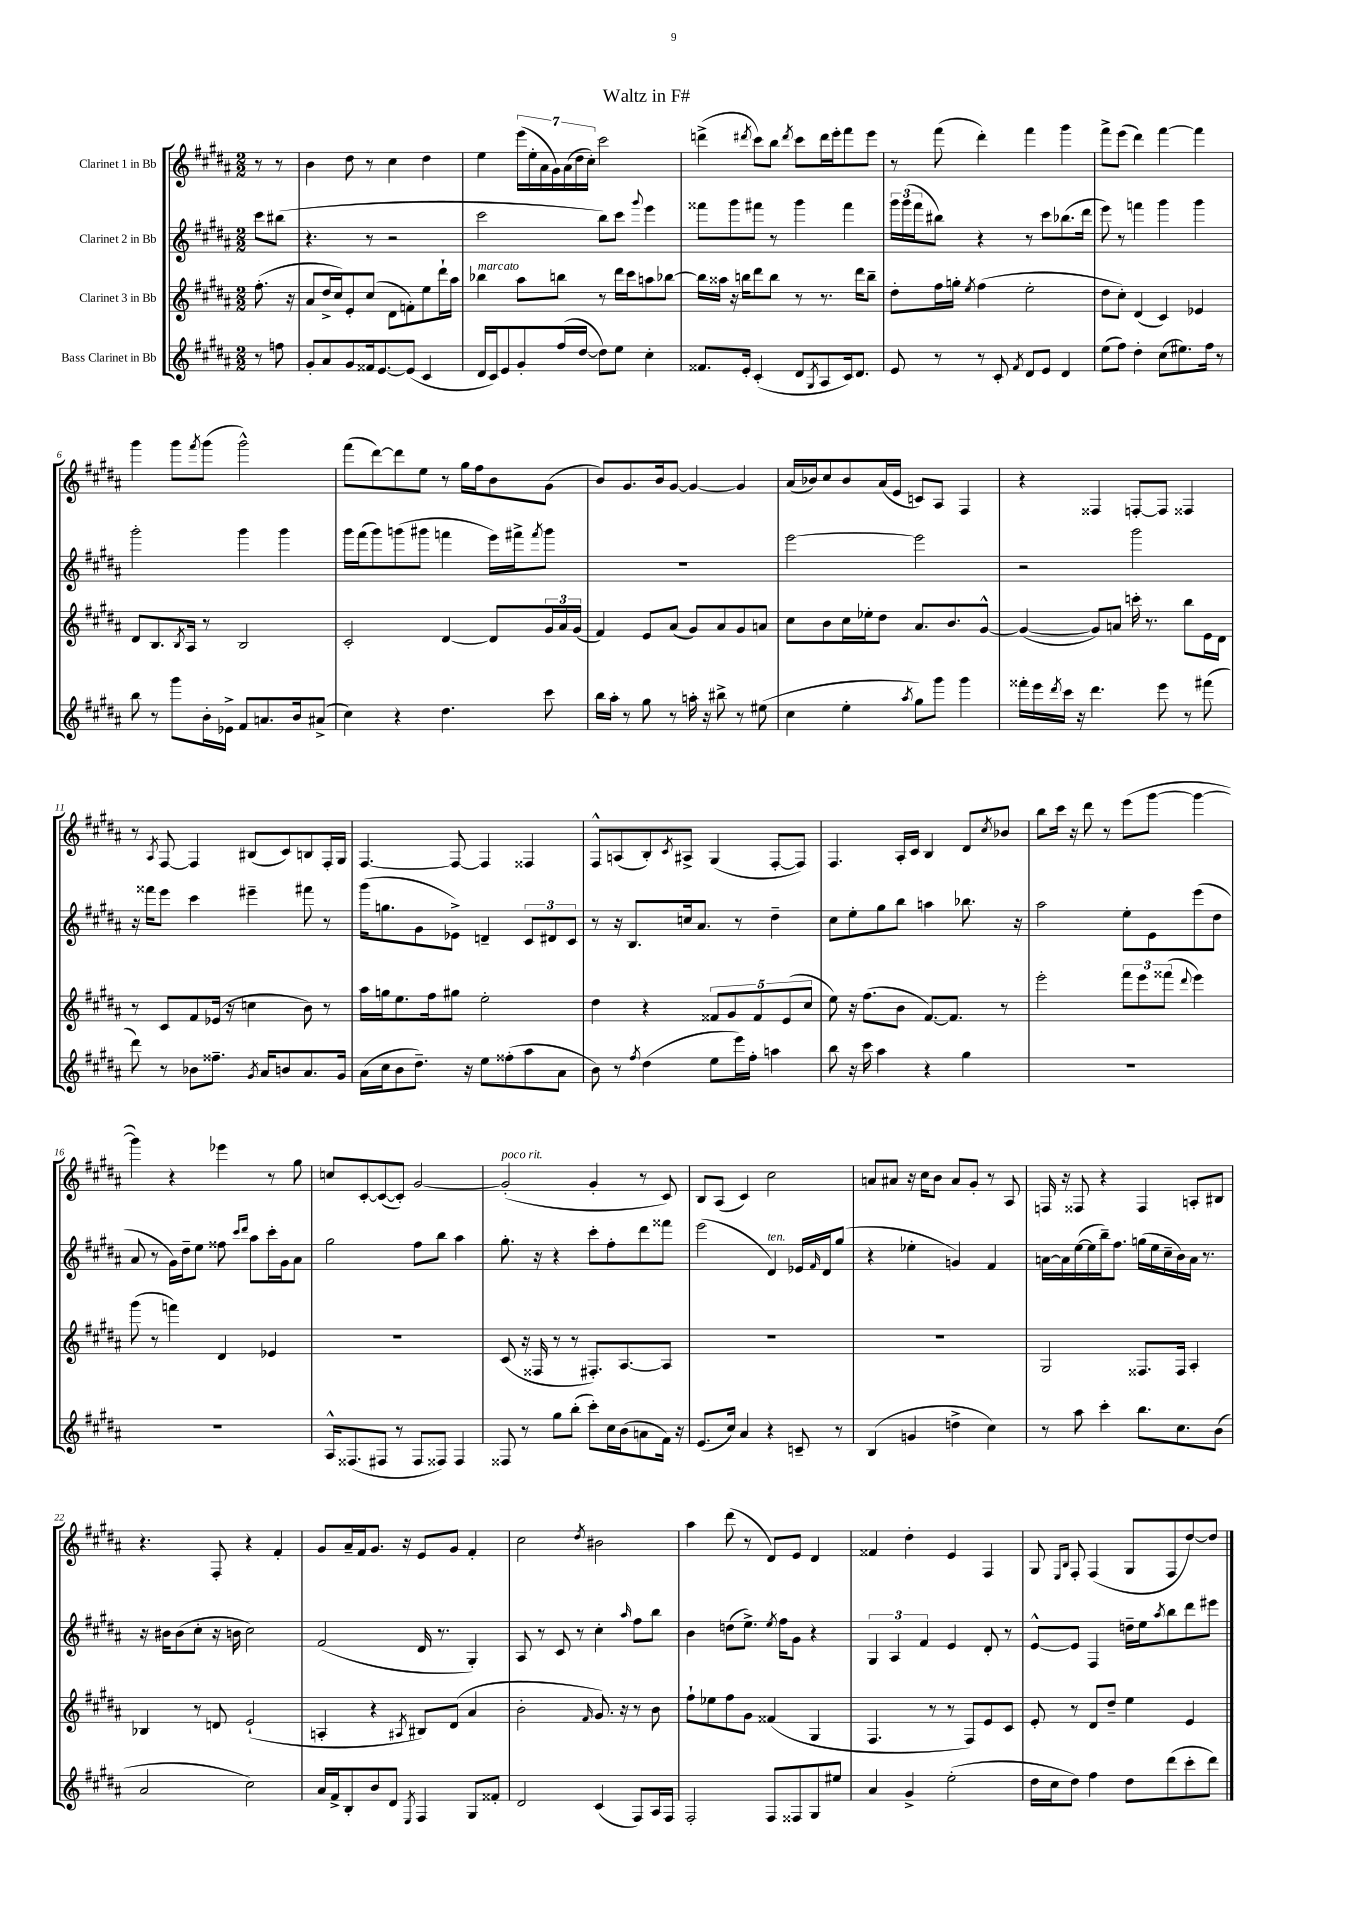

**kern	**kern	**kern	**kern
*part4	*part3	*part2	*part1
*staff4	*staff3	*staff2	*staff1
*I"Bass Clarinet in Bb	*I"Clarinet 3 in Bb	*I"Clarinet 2 in Bb	*I"Clarinet 1 in Bb
*clefG2	*clefG2	*clefG2	*clefG2
*k[f#c#g#d#a#]	*k[f#c#g#d#a#]	*k[f#c#g#d#a#]	*k[f#c#g#d#a#]
*M2/2	*M2/2	*M2/2	*M2/2
=	=	=	=
8r	(8.ff#'\	8ccc#\L	8r
8ffn\	.	(8bb#X\J	8r
.	16r	.	.
=1	=1	=1	=1
8g#'/L	8a#/L	4.r	4b\
8a#/	16dd#^/L	.	.
.	16cc#/J)	.	.
8g#/	8e'/	.	8dd#\
16f##X/k	(8cc#/J	8r	8r
[8.e/	.	.	.
.	8d#\L	2r	4cc#\
(8e/J]	8fn'\)	.	.
4c#/	8ee\	.	4dd#\
.	16ddd#`\L	.	.
.	16aa#\JJ	.	.
=2	=2	=2	=2
!	!LO:TX:a:i:t=marcato	!	!
16d#/LL	4bb-X\	2ccc#\	4ee\
16c#/J)	.	.	.
8e/	.	.	.
8g#'/	8aa#\L	.	(28eee\LL
.	.	.	28ee'\
.	.	.	28a#\
.	.	.	28g#\)
(16ff#/L	8bbn\J	.	.
.	.	.	(28a#\
.	.	.	28dd#\
[16dd#/JJ	.	.	.
.	.	.	28cc#'\JJ)
8dd#\L])	8r	8bb\L)	2ccc#\
8ee\J	16ddd#\LL	8ccc#\J	.
.	16ccc#\J	.	.
.	.	8qqggg#/	.
4cc#'\	8aan\	4eee\	.
.	[8bb-X\J	.	.
=3	=3	=3	=3
8.f##X/L	16bb-\LL]	8fff##X\L	(4dddn^\
.	16aa##X\JJ	.	.
.	16r	8ggg#\	.
16e'/Jk	16bbn\KL	.	.
.	.	.	8qddd#X/
(4c#'/	8ddd#\	8fff#X\J	8ccc#\L)
.	8bb\J	8r	8bb\J
.	.	.	8qddd#/
8d#/L	8r	4ggg#\	8ccc#\L
8qG#/	.	.	.
8A#/	8.r	.	16ddd#\L
.	.	.	16eee'\J
16c#/k)	.	4fff#\	8fff#\
8.d#/J	16ddd#\KL	.	.
.	8bb~\J	.	8eee\J
=4	=4	=4	=4
8e/	8dd#'\L	24ggg#\LL	8r
.	.	(24ggg#\	.
.	.	24fff#\J	.
8r	16ff#\L	8bb#X\J)	(8fff#\
.	16ggn'\JJ	.	.
.	8qee/	.	.
8r	(4ff#\	4r	4ddd#'\)
8c#'/	.	.	.
8qf#/	.	.	.
8d#/L	2ee'\	8r	4fff#\
8e/J	.	8ccc#\L	.
4d#/	.	(8.bb-X\	4ggg#\
.	.	16ddd#\Jk	.
=5	=5	=5	=5
(8ee\L	8dd#\L	8eee\)	8fff#^\L
8ff#\J)	8cc#'\J)	8r	(8eee\J
4dd#'\	(4d#/	4fffn\	4ddd#\)
(8cc#\L	4c#/)	4ggg#\	[4fff#\
8.ee#X\)	.	.	.
.	4e-X/	4ggg#\	4fff#\]
16ff#\Jk	.	.	.
8r	.	.	.
!!LO:LB:g=z
=6	=6	=6	=6
8bb\	8d#/L	2ggg#'\	4ggg#\
8r	8.B/	.	.
8ggg#\L	.	.	8ggg#\L
.	8qB/	.	.
.	16A#/Jk	.	.
.	.	.	8qfff#/
16b'\L	8r	.	(8ggg#\J
16e-X^\JJ	.	.	.
8f#/L	2B/	4ggg#\	2ggg#^^\)
8.an/	.	.	.
.	.	4ggg#\	.
16b/k	.	.	.
(8a#X^/J	.	.	.
=7	=7	=7	=7
4cc#\)	2c#'/	16ggg#\LL	(8fff#\L
.	.	(16fff#\J	.
.	.	8ggg#\)	[8ddd#\)
4r	.	(8gggn\	8ddd#\]
.	.	8ggg#X\J	8ee\J
4.dd#\	[4d#/	4fffn\	8r
.	.	.	16gg#\LL
.	.	.	16ff#\J
.	8d#/L]	16eee\LL)	8b\
.	.	16fff#X^\J	.
.	.	8qfff#/	.
8ccc#\	24g#/L	8ggg#\J	(8g#\J
.	24a#/	.	.
.	(24g#/JJ	.	.
=8	=8	=8	=8
16bb\LL	4f#/)	1r	8b/L)
16aa#'\JJ	.	.	.
8r	.	.	8.g#/
8gg#\	8e/L	.	.
.	.	.	16b/k
8r	(8a#/J	.	[8g#/J
16aan'\	8g#/L)	.	4g#/_
16r	.	.	.
8bb#X^\	8a#/	.	.
8r	8g#/	.	4g#/]
(8ee#X\	8an/J	.	.
=9	=9	=9	=9
4cc#\	8cc#\L	[2eee\	(16a#/LL
.	.	.	16b-X/J)
.	8b\	.	8cc#/
4ee'\	16cc#\L	.	8b-/
.	16ee-X'\J	.	.
.	8dd#\J	.	(16a#/L
.	.	.	16e/JJ
8qaa#/	.	.	.
8gg#\L)	8.a#/L	2eee\]	8cn/L)
8ggg#\J	.	.	8A#/J
.	8.b/	.	.
4ggg#\	.	.	4F#/
.	[8g#^^/J	.	.
=10	=10	=10	=10
16fff##X'\LL	(4g#/_	2r	4r
16eee\	.	.	.
8qddd#/	.	.	.
16ccc#\JJ	.	.	.
16r	.	.	.
4.ddd#\	8g#/L])	.	4F##X/
.	8an/J	.	.
.	16cccn'\	2ggg#\	[8Fn'/L
.	8.r	.	.
8eee\	.	.	8F/J]
8r	8bb\L	.	4F##X/
(8fff#X\	16e\L	.	.
.	16d#\JJ	.	.
!!LO:LB:g=z
=11	=11	=11	=11
8ddd#\)	8r	16r	8r
.	.	16fff##X\KL	.
.	.	.	8qA#/
8r	8c#/L	8eee\J	[8F#/
8b-X\L	8f#/	4ccc#\	4F#/]
8.ff##X~\J	(16e-X/Jk	.	.
.	16r	.	.
.	4ccn\	4eee#X~\	(8B#X/L
8qg#/	.	.	.
16a#/KL	.	.	.
8bn/	.	.	8c#/)
8.a#/	8b\)	8fff#X\	8Bn/
.	8r	8r	16F#'/L
16g#/Jk	.	.	16G#/JJ
=12	=12	=12	=12
(16a#\LL	16aa#\LL	(16ggg#\KL	[4.F#/
16cc#\J	16ggn\J	8.ggn\	.
8b\	8.ee\	.	.
8.dd#~\J)	.	8g#\	.
.	16ff#\k	.	.
.	8gg#X\J	8e-X^\J)	8F#/_
16r	.	.	.
8ee\L	2ee'\	4dn~/	4F#/]
(8ff##X'\	.	.	.
8aa#\	.	12c#/L	4F##X/
.	.	12d#X/	.
8a#\J	.	.	.
.	.	12c#/J	.
=13	=13	=13	=13
8b\)	4dd#\	8r	8F#^^/L
8r	.	16r	(8An/
.	.	8.B/L	.
8qff#/	.	.	.
(4dd#\	4r	.	8B'/)
.	.	.	8qc#/
.	.	16ccn/k	8A#X^/J
.	.	8.a#/J	.
8ee\L	10f##X/L	.	(4G#/
.	10g#/	.	.
16eee\L)	.	8r	.
16ff#'\JJ	.	.	.
.	10f##/	.	.
4aan\	.	4dd#~\	[8F#'/L
.	(10e/	.	.
.	.	.	8F#/J])
.	10cc#/J	.	.
=14	=14	=14	=14
8bb\	8ee\)	8cc#\L	4.F#/
16r	16r	8ee'\	.
16ccc#\	(8.ff#\L	.	.
4aa#\	.	8gg#\	.
.	8b\J	8bb\J	16A#'/LL
.	.	.	16c#/JJ
4r	[8.f#/L)	4aan\	4B/
.	8.f#/J]	.	.
4gg#\	.	8.bb-X\	8d#/L
.	.	.	8qcc#/
.	8r	.	8b-X/J
.	.	16r	.
=15	=15	=15	=15
1r	2eee'\	2aa#\	8bb\L
.	.	.	16ccc#\Jk
.	.	.	16r
.	.	.	8ddd#\
.	.	.	8r
.	12fff#\L	8ee'\L	(8eee\L
.	12eee\	.	.
.	.	8e\	[8ggg#\J
.	(12fff##X\J	.	.
.	8qqddd#/	.	.
.	4eee\)	(8eee\	4ggg#\_
.	.	8dd#\J	.
!!LO:LB:g=z
=16	=16	=16	=16
1r	(8ggg#\	8a#/	4ggg#\])
.	8r	8r	.
.	4fffn\)	16g#\LL)	4r
.	.	16dd#~\J	.
.	.	8ee\J	.
.	4d#/	8ff##X\	4eee-X\
.	.	16qqccc#/LL	.
.	.	16qqddd#/JJ	.
.	.	8aa#\L	.
.	4e-X/	16ccc#'\L	8r
.	.	16g#\J	.
.	.	8a#\J	8gg#\
=17	=17	=17	=17
16A#^^/KL	1r	2gg#\	8ccn/L
(8.F##X/	.	.	.
.	.	.	[8c#'/
8F#X/J	.	.	(8c#/_
8r	.	.	8c#'/J])
8F#/L	.	8ff#\L	[2g#/
8F##X/J)	.	8bb\J	.
4F##/	.	4aa#\	.
=18	=18	=18	=18
!	!	!	!LO:TX:a:i:t=poco rit.
8F##X/	(8c#/	8.gg#'\	(2g#'/]
8r	16r	.	.
.	16F##X/	16r	.
8gg#\L	8r	4r	.
(8bb'\J	8r	.	.
8ccc#'\L)	8.F#X'/L)	8ccc#'\L	4g#'/
16cc#\L	.	8ff#'\	.
(16b\J	[8.A#/	.	.
8an\	.	8ddd#\	8r
16f#\Jk)	8A#/J]	8fff##X\J	8c#/)
16r	.	.	.
=19	=19	=19	=19
(8.e/L	1r	(2eee\	8B/L
.	.	.	(8A#/J
16cc#/Jk)	.	.	.
4a#/	.	.	4c#/)
!	!	!LO:TX:a:i:t=ten.	!
4r	.	4d#/)	2cc#\
8cn~/	.	16e-X/LL	.
.	.	16qqf#/	.
.	.	16d#/J	.
8r	.	(8gg#/J	.
=20	=20	=20	=20
(4B/	1r	4r	8an/L
.	.	.	8a#X/J
4gn/	.	4ee-X'\	16r
.	.	.	16cc#\KL
.	.	.	8b\J
4ddn^\	.	4gn/)	8a#/L
.	.	.	8g#'/J
4cc#\)	.	4f#/	8r
.	.	.	8A#/
=21	=21	=21	=21
8r	2G#/	[16an\LL	16Fn/
.	.	16a\]	16r
8aa#\	.	([16ee\	8F##X/
.	.	16ee\]	.
4ccc#'\	.	16bb~\J)	4r
.	.	8.ff#\J	.
8.bb\L	8.F##X/L	(16ggn\LL	4F##/
.	.	16ee\	.
.	.	16cc#~\	.
8.cc#\	16F##/Jk	16b\)	.
.	4A#'/	16a\JJ	8An'/L
.	.	8.r	.
(8b\J	.	.	8B#X/J
!!LO:LB:g=z
=22	=22	=22	=22
2a#/	4B-X/	16r	4.r
.	.	16b#X\KL	.
.	.	(8b#\	.
.	8r	8cc#'\J	.
.	8dn/	16r	8F#'/
.	.	16bn\	.
2cc#\)	(2e`/	2cc#\)	4r
.	.	.	4f#'/
=23	=23	=23	=23
16a#/LL	4An'/	(2f#/	8g#/L
16f#^/J	.	.	.
8B'/	.	.	16a#~/L
.	.	.	16f#/J
8b/	4r	.	8.g#/J
8d#/J	.	.	.
.	.	.	16r
8qE/	8qA#X/	.	.
4F#/	8B#X/L)	16d#/	8e/L
.	.	8.r	.
.	(8d#/J	.	8g#/J
8G#/L	4a#/	4G#'/)	4f#'/
8f##X'/J	.	.	.
=24	=24	=24	=24
2d#/	2b'\	8A#/	2cc#\
.	.	8r	.
.	.	8c#/	.
.	.	8r	.
.	16qqf#/	.	8qdd#/
(4c#/	8.g#/)	4cc#'\	2b#X\
.	16r	.	.
.	.	16qqaa#/	.
8F#/L)	8r	8ff#\L	.
16A#/L	8b\	8bb\J	.
16F#/JJ	.	.	.
=25	=25	=25	=25
2F#'/	8ff#`\L	4b\	4aa#\
.	8ee-X\	.	.
.	8ff#\	(8ddn\L	(8ddd#\
.	8g#\J	8.ee^\J)	8r
8F#/L	(4f##X/	.	8d#/L)
.	.	8qee/	.
.	.	16ff#\KL	.
8F##X/	.	8g#\J	8e/J
8G#/	4G#/	4r	4d#/
8ee#X/J	.	.	.
=26	=26	=26	=26
4a#/	4.F#/	6G#/	4f##X/
.	.	6A#/	.
4g#^/	.	.	4dd#'\
.	.	6f#/	.
.	8r	.	.
(2ee'\	8r	4e/	4e/
.	8F#/L)	.	.
.	8e/	8d#'/	4F#/
.	8c#/J	8r	.
=27	=27	=27	=27
16dd#\LL	8e'/	[8e^^/L	8G#/
16cc#\J	.	.	.
.	.	.	16qqE/LL
.	.	.	16qqB/JJ
8dd#\J)	8r	8e/J]	8F#'/
4ff#\	8d#/L	4F#/	(4F#/
.	8dd#~/J	.	.
8dd#\L	4ee\	16ddn~\LL	8G#/L
.	.	16ee\J	.
.	.	8qaa#/	.
(8ddd#\	.	8bb\	8F#/
8ccc#'\	4e/	8ddd#\	[8dd#/)
8ddd#\J)	.	8eee#X\J	8dd#/J]
==	==	==	==
*-	*-	*-	*-
